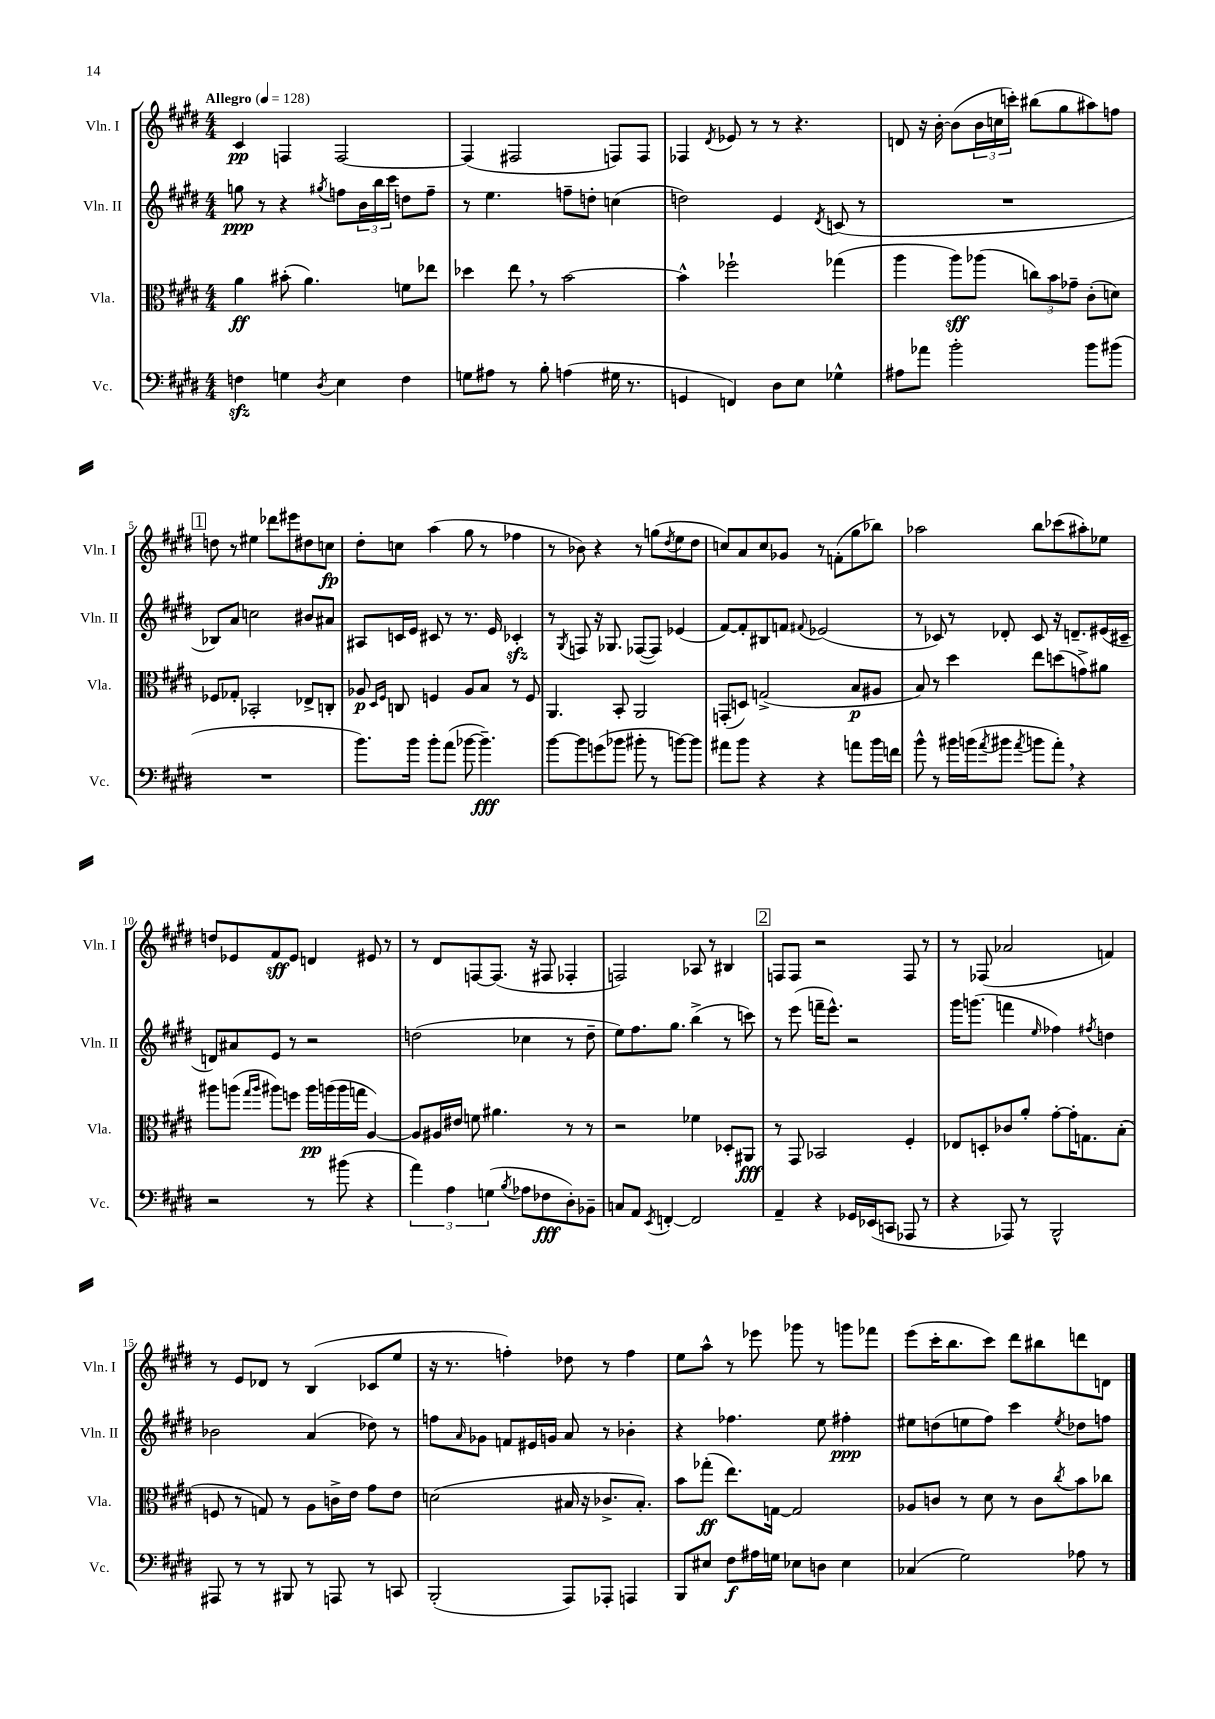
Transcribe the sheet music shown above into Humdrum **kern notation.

**kern	**dynam	**kern	**dynam	**kern	**dynam	**kern	**dynam
*part4	*part4	*part3	*part3	*part2	*part2	*part1	*part1
*staff4	*staff4	*staff3	*staff3	*staff2	*staff2	*staff1	*staff1
*I"Vc.	*	*I"Vla.	*	*I"Vln. II	*	*I"Vln. I	*
*I'Vc.	*	*I'Vla.	*	*I'Vln. II	*	*I'Vln. I	*
*clefF4	*	*clefC3	*	*clefG2	*	*clefG2	*
*k[f#c#g#d#]	*	*k[f#c#g#d#]	*	*k[f#c#g#d#]	*	*k[f#c#g#d#]	*
*M4/4	*	*M4/4	*	*M4/4	*	*M4/4	*
*MM128	*	*MM128	*	*MM128	*	*MM128	*
=1	=1	=1	=1	=1	=1	=1	=1
!	!	!	!	!	!	!LO:TX:a:B:t=Allegro	!
4Fnzz\	.	4a\	ff	8ggn\	ppp	4c#/	pp
.	.	.	.	8r	.	.	.
4Gn\	.	(8b#X'\	.	4r	.	4Fn/	.
.	.	4.a\)	.	.	.	.	.
8qD#/	.	.	.	8qgg#X/	.	.	.
4E\	.	.	.	8ffn\L	.	[2F/	.
.	.	.	.	24b\L	.	.	.
.	.	.	.	24bb\	.	.	.
.	.	.	.	24ccc#\JJ	.	.	.
4F\	.	8fn\L	.	8ddn\L	.	.	.
.	.	8ee-X\J	.	8ff~\J	.	.	.
=2	=2	=2	=2	=2	=2	=2	=2
8Gn\L	.	4dd-X\	.	8r	.	(4F/]	.
8A#X\J	.	.	.	4.ee\	.	.	.
8r	.	8ee,\	.	.	.	2F#X/	.
8B'\	.	8r	.	.	.	.	.
(4An\	.	[2b\	.	8ffn~\L	.	.	.
.	.	.	.	8ddn'\J	.	.	.
16G#X\	.	.	.	(4ccn\	.	8Fn/L)	.
8.r	.	.	.	.	.	.	.
.	.	.	.	.	.	8F/J	.
=3	=3	=3	=3	=3	=3	=3	=3
4GGn/	.	4b^^\]	.	2ddn\)	.	4F-X/	.
.	.	.	.	.	.	8qd#/	.
4FFn/)	.	2ff-X`\	.	.	.	8e-X/	.
.	.	.	.	.	.	8r	.
8D#\L	.	.	.	4e/	.	8r	.
8E\J	.	.	.	.	.	4.r	.
.	.	.	.	8qd#/	.	.	.
4G-X^^\	.	(4gg-X\	.	(8cn/	.	.	.
.	.	.	.	8r	.	.	.
=4	=4	=4	=4	=4	=4	=4	=4
8A#X\L	.	4aa\	.	1r	.	8dn/	.
8a-X\J	.	.	.	.	.	16r	.
.	.	.	.	.	.	[16b'\	.
2b'\	.	8aa\L)	sff	.	.	(8b\L]	.
.	.	(8aa-X\J	.	.	.	24b\L	.
.	.	.	.	.	.	24ccn\	.
.	.	.	.	.	.	24cccn'\JJ)	.
.	.	12ccn\L)	.	.	.	(8bb#X\L	.
.	.	12b\	.	.	.	.	.
.	.	.	.	.	.	8gg#\	.
.	.	12g-X~\J	.	.	.	.	.
8b\L	.	(8c#'\L	.	.	.	8aa#X\)	.
(8b#X\J	.	8dn\J)	.	.	.	8ffn\J	.
!!LO:LB:g=z
!!LO:REH:place=s1:t=1
=5	=5	=5	=5	=5	=5	=5	=5
1r	.	8F-X/L	.	8B-X/L)	.	8ddn\	.
.	.	8G-X'/J	.	8a/J	.	8r	.
.	.	2BB-X'/	.	2ccn\	.	4ee#X\	.
.	.	.	.	.	.	8ddd-X\L	.
.	.	.	.	.	.	8eee#X\	.
.	.	8E-X^/L	.	8b#X/L	.	8dd#X\	.
.	.	8Cn'/J	.	8a#X/J	.	8ccn\J	fp
=6	=6	=6	=6	=6	=6	=6	=6
8.b\L)	.	8A-X/	p	8A#X/L	.	8dd#'\L	.
.	.	16qqD#/LL	.	.	.	.	.
.	.	16qqF#/JJ	.	.	.	.	.
.	.	8Cn/	.	16cn/L	.	8ccn\J	.
16b\Jk	.	.	.	16e/JJ	.	.	.
8b'\L	.	4Fn/	.	8c#X/	.	(4aa\	.
(8a\J	.	.	.	8r	.	.	.
[8b-X\	.	8A-/L	.	8.r	.	8gg#\	.
4.b-~\])	fff	8B/J	.	.	.	8r	.
.	.	.	.	16e/	.	.	.
.	.	8r	.	4c-Xzz'/	.	4ff-X\	.
.	.	8F/	.	.	.	.	.
=7	=7	=7	=7	=7	=7	=7	=7
[8b\L	.	4.AA/	.	8r	.	8r	.
.	.	.	.	8qG#/	.	.	.
8b\]	.	.	.	8Fn/	.	8b-X\)	.
(8gn\	.	.	.	16r	.	4r	.
.	.	.	.	8.G-X/	.	.	.
8b-X\J	.	8BB'/	.	.	.	.	.
8b#X'\	.	2AA/	.	([8F-X/L	.	8r	.
8r	.	.	.	8F-/J])	.	(8ggn\L	.
.	.	.	.	.	.	8qdd#/	.
[8bn\L)	.	.	.	(4e-X/	.	8ee\	.
8b\J]	.	.	.	.	.	8dd#\J	.
=8	=8	=8	=8	=8	=8	=8	=8
8a#X\L	.	(8GGn'/L	.	[8f#/L)	.	8ccn/L)	.
8b\J	.	8Dn/J)	.	8f#'/]	.	8a/	.
4r	.	(2Gn^/	.	8B#X/	.	8cc/	.
.	.	.	.	8fn/J	.	8g-X/J	.
.	.	.	.	8qqf#X/	.	.	.
4r	.	.	.	(2e-X/	.	8r	.
.	.	.	.	.	.	(8fn'\L	.
8an\L	.	8B/L	p	.	.	8gg#\	.
16b\L	.	8A#X/J	.	.	.	8bb-X\J)	.
16fn\JJ	.	.	.	.	.	.	.
=9	=9	=9	=9	=9	=9	=9	=9
8b^^\	.	8B/)	.	8r	.	2aa-X\	.
8r	.	8r	.	8c-X/)	.	.	.
16b#X\LL	.	4dd#\	.	8r	.	.	.
(16bn\J	.	.	.	.	.	.	.
8qa/	.	.	.	.	.	.	.
8b#X\J	.	.	.	8d-X'/	.	.	.
8qa/	.	.	.	.	.	.	.
8bn\L	.	8ee\L	.	8c-/	.	8bb\L	.
8a',\J)	.	(8ddn\	.	16r	.	(8ccc-X\	.
.	.	.	.	8.dn~/L	.	.	.
4r	.	8gn^\)	.	.	.	8aa#X'\)	.
.	.	8a#X\J	.	(16e#X/L	.	8ee-X\J	.
.	.	.	.	16c#X~/JJ	.	.	.
!!LO:LB:g=z
=10	=10	=10	=10	=10	=10	=10	=10
2r	.	8aa#X\L	.	8dn/L)	.	8ddn/L	.
.	.	(8aan\J	.	8a#X/	.	8e-X/	.
.	.	16qqgg#/LL	.	.	.	.	.
.	.	16qqaa/JJ	.	.	.	.	.
.	.	8aa#X\L)	.	8e/J	.	8f#/	sff
.	.	8ffn\J	.	8r	.	8e-/J	.
8r	.	16aa#\LL	pp	2r	.	4dn/	.
.	.	(16aan\	.	.	.	.	.
(8b#X\	.	16aa\	.	.	.	.	.
.	.	16ggn\JJ	.	.	.	.	.
4r	.	[4A/)	.	.	.	8e#X/	.
.	.	.	.	.	.	8r	.
=11	=11	=11	=11	=11	=11	=11	=11
6a\)	.	8A/L]	.	(2ddn\	.	8r	.
.	.	16A#X/L	.	.	.	8d#/L	.
6A\	.	.	.	.	.	.	.
.	.	16e#X/JJ	.	.	.	.	.
.	.	8fn\	.	.	.	[8Fn/	.
(6Gn\	.	.	.	.	.	.	.
.	.	4.a#X\	.	.	.	(8.F/J]	.
8qB/	.	.	.	.	.	.	.
8A-X\L	.	.	.	4cc-X\	.	.	.
.	.	.	.	.	.	16r	.
8F-X\	fff	.	.	.	.	8F#X/	.
8D#'\)	.	8r	.	8r	.	4F-X'/	.
8BB-X~\J	.	8r	.	8dd~\	.	.	.
=12	=12	=12	=12	=12	=12	=12	=12
8Cn/L	.	2r	.	8ee\L)	.	2Fn/)	.
8AA/J	.	.	.	8.ff#\	.	.	.
8qEE/	.	.	.	.	.	.	.
[4FFn'/	.	.	.	.	.	.	.
.	.	.	.	8.gg#\J	.	.	.
2FF/]	.	4f-X\	.	(4bb^\	.	8A-X/	.
.	.	.	.	.	.	8r	.
.	.	8D-X'/L	.	8r	.	4B#X/	.
.	.	8AA#X/J	fff	8cccn\)	.	.	.
!!LO:REH:place=s1:t=2
=13	=13	=13	=13	=13	=13	=13	=13
4AA~/	.	8r	.	8r	.	8Fn/L	.
.	.	8GG#/	.	(8eee\	.	8F/J	.
4r	.	2BB-X/	.	16fffn~\KL	.	2r	.
.	.	.	.	8.eee^^\J)	.	.	.
16GG-X/LL	.	.	.	2r	.	.	.
(16EE-X/J	.	.	.	.	.	.	.
8CCn/J	.	.	.	.	.	.	.
8AAA-X/	.	4F#'/	.	.	.	8F/	.
8r	.	.	.	.	.	8r	.
=14	=14	=14	=14	=14	=14	=14	=14
4r	.	8E-X/L	.	16ggg#\KL	.	8r	.
.	.	.	.	(8.gggn\J	.	.	.
.	.	8Dn'/	.	.	.	(8F-X/	.
8AAA-X/)	.	8c-X/	.	4fffn\	.	2a-X/	.
8r	.	8a'/J	.	.	.	.	.
.	.	.	.	16qqee/	.	.	.
2BBB^^/	.	[8g#'\L	.	4ff-X\)	.	.	.
.	.	16g#'\K]	.	.	.	.	.
.	.	8.Gn\	.	.	.	.	.
.	.	.	.	8qff#X/	.	.	.
.	.	.	.	4ddn\	.	4fn/)	.
.	.	(8B'\J	.	.	.	.	.
!!LO:LB:g=z
=15	=15	=15	=15	=15	=15	=15	=15
8AAA#X/	.	8Fn/	.	2b-X\	.	8r	.
8r	.	8r	.	.	.	8e/L	.
8r	.	8Gn/)	.	.	.	8d-X/J	.
8BBB#X/	.	8r	.	.	.	8r	.
8r	.	8A\L	.	(4a/	.	(4B/	.
8AAAn/	.	16cn^\L	.	.	.	.	.
.	.	16e\JJ	.	.	.	.	.
8r	.	8g#\L	.	8dd-X\)	.	8c-X/L	.
8CCn/	.	8e\J	.	8r	.	8ee/J	.
=16	=16	=16	=16	=16	=16	=16	=16
(2BBB'/	.	(2dn\	.	8ffn\L	.	16r	.
.	.	.	.	.	.	8.r	.
.	.	.	.	16qqa/	.	.	.
.	.	.	.	8g-X\J	.	.	.
.	.	.	.	8fn/L	.	4ffn'\)	.
.	.	.	.	16e#X/L	.	.	.
.	.	.	.	16gn/JJ	.	.	.
8AAA/L)	.	16B#X/	.	8a/	.	8dd-X\	.
.	.	16r	.	.	.	.	.
8AAA-X'/J	.	8.c-X^/L	.	8r	.	8r	.
4AAAn/	.	.	.	4b-X'\	.	4ff\	.
.	.	8.B#'/J)	.	.	.	.	.
=17	=17	=17	=17	=17	=17	=17	=17
8BBB/L	.	8b\L	.	4r	.	8ee\L	.
8E#X/J	.	(8gg-X'\J	ff	.	.	8aa^^\J	.
8F#\L	f	8.ee\L)	.	4.ff-X\	.	8r	.
16A#X\L	.	.	.	.	.	8eee-X\	.
16Gn\JJ	.	[16Gn\Jk	.	.	.	.	.
8E-X\L	.	2G/]	.	.	.	8ggg-X\	.
8Dn\J	.	.	.	8ee\	.	8r	.
4E-\	.	.	.	4ff#X'\	ppp	8gggn\L	.
.	.	.	.	.	.	8fff-X\J	.
=18	=18	=18	=18	=18	=18	=18	=18
(4C-X/	.	8A-X/L	.	8ee#X\L	.	(8eee\L	.
.	.	8cn/J	.	(8ddn\	.	16ccc#'\K	.
.	.	.	.	.	.	8.bb\	.
2G#\)	.	8r	.	8een\	.	.	.
.	.	8d#\	.	8ff#\J)	.	8ccc#\J)	.
.	.	8r	.	4ccc#\	.	8ddd#\L	.
.	.	8c\L	.	.	.	8bb#X\	.
.	.	8qcc#/	.	8qee/	.	.	.
8A-X\	.	8b\	.	8dd-X\L	.	8dddn\	.
8r	.	8cc-X\J	.	8ffn\J	.	8dn\J	.
==	==	==	==	==	==	==	==
*-	*-	*-	*-	*-	*-	*-	*-
